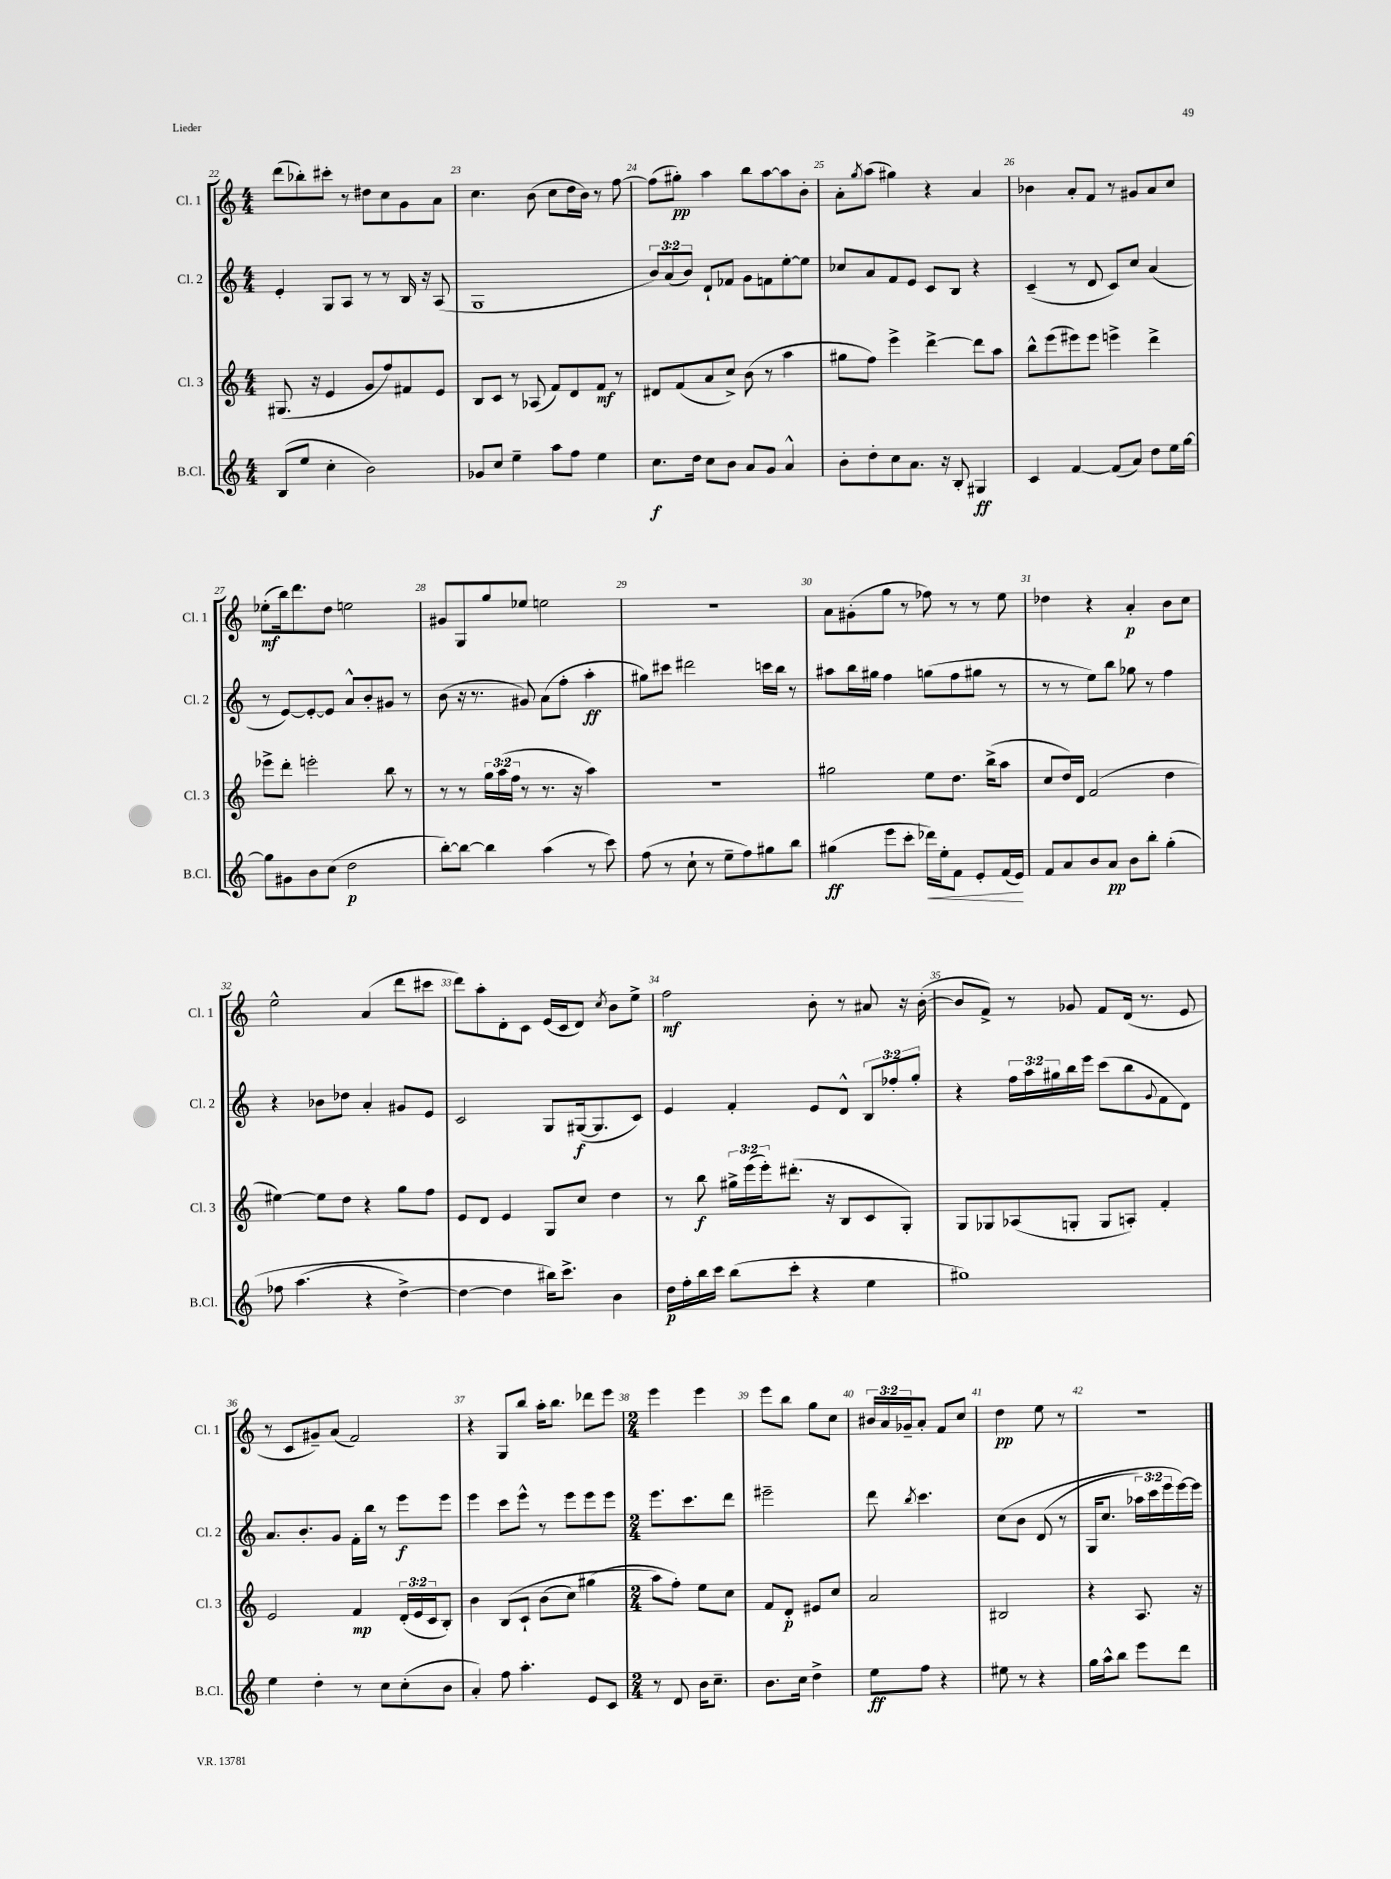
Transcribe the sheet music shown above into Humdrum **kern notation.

**kern	**kern	**kern	**kern
*staff4	*staff3	*staff2	*staff1
*clefG2	*clefG2	*clefG2	*clefG2
*k[]	*k[]	*k[]	*k[]
*M4/4	*M4/4	*M4/4	*M4/4
(8B/L	(8.G#/	4e'/	(8ddd\L
8ee/J	.	.	8bb-'\)
.	16r	.	.
4cc'\	4e/	8G/L	8ccc#'\J
.	.	8A/J	8r
2b\)	8g/L	8r	8dd#\L
.	8ff/)	8r	8cc\
.	8f#/	16B/	8g\
.	.	16r	.
.	8e/J	(8A/	8a\J
=	=	=	=
8g-/L	8B/L	1G	4.cc\
8cc/J	8c/J	.	.
4ee~\	8r	.	.
.	(8A-/	.	(8b\
8aa\L	8f/L)	.	8cc\L
8ff\J	8d/	.	16dd\L
.	.	.	16b\JJ)
4ee\	8f/J	.	8r
.	8r	.	[8ff\
=	=	=	=
8.cc\L	8d#/L	12b/L)	(8ff\]L
.	.	(12a/	.
.	(8f/	.	8gg#'\J)
.	.	12b/J)	.
16dd\Jk	.	.	.
8cc\L	8a/	8d`/L	4aa\
8b\J	8cc^/J)	8f-/J	.
8a/L	(8b\	8g\L	8bb\L
8g/J	8r	8f\	[8aa\
4a^^/	4aa\	[8ee'\	8aa\]
.	.	8ee\]J	8b'\J
=	=	=	=
8b'\L	8gg#\L	8cc-/L	8a'\L
.	.	.	8qgg/
8dd'\	8ff\J)	8a/	(8aa\J
8cc\	4eee^\	8f/	4gg#\)
8.a\J	.	8e/J	.
.	[4ddd^\	8c/L	4r
16r	.	.	.
8B'/	.	8B/J	.
4G#/	8ddd\]L	4r	4a/
.	8aa\J	.	.
=	=	=	=
4c/	8bb^^\L	(4c~/	4b-\
.	(8eee\	.	.
[4f/	8eee#\)	8r	8a'/L
.	8eee#\J	8d/	8f/J
(8f/]L	4eee^\	8c/L)	8r
8a/J)	.	8cc/J	8g#/L
8dd\L	4ddd^\	(4a/	8a/
16ee\L	.	.	8cc/J
[16gg\JJ	.	.	.
=	=	=	=
8gg\]L	8eee-^\L	8r	(8ee-'\L
8g#\	8ddd'\J	[8e/L)	16bb\k)
.	.	.	8.ddd\
8b\	2eee'\	8e'/_	.
(8cc\J	.	8e/]J	8dd\J
2dd\	.	8a^^/L	2ee\
.	.	8b'/	.
.	8bb\	8g#/J	.
.	8r	8r	.
=	=	=	=
[8bb'\L)	8r	(8b\	8g#/L
8bb\_J	8r	16r	8G/
.	.	8.r	.
4bb\]	24gg\LL	.	8gg/
.	(24aa\	.	.
.	24ff\JJ	.	.
.	8r	8g#/)	8ee-/J
(4aa\	8.r	(8a\L	2ee\
.	.	8ff'\J	.
.	16r	.	.
8r	4aa\)	4aa'\	.
8ccc\)	.	.	.
=	=	=	=
(8ff\	1r	8gg#\L)	1r
8r	.	8ccc#\J	.
8cc`\	.	2ddd#\	.
8r	.	.	.
8ee~\L	.	.	.
8ff\)	.	.	.
8gg#\	.	16ccc\LL	.
.	.	16bb\JJ	.
8bb\J	.	8r	.
=	=	=	=
(4gg#\	2gg#\	8aa#\L	8a\L
.	.	16bb\L	(8g#'\
.	.	16gg#\JJ	.
8eee\L	.	4ff\	8gg\J
8ccc'\J	.	.	8r
16ddd-\LL)	8ee\L	(8gg\L	8ff-\)
16ee'\J	.	.	.
8f\J	8.dd\J	8ff\	8r
8e'/L	.	8gg#\J	8r
.	(16bb^\LK	.	.
(16f/L	8aa\J	8r	8ee\
16e/JJ)	.	.	.
=	=	=	=
8f/L	8cc/L	8r	4dd-\
8a/	16dd/L)	8r	.
.	16d/JJ	.	.
8b/	(2f/	8ee\L)	4r
8a/J	.	8bb\J	.
8b\L	.	8gg-\	4a'/
8bb'\J	.	8r	.
&(4gg'\	4dd\	4ff\	8b\L
.	.	.	8cc\J
=	=	=	=
8ff-\	[4ee#\)	4r	2ee^^\
(4.aa\	.	.	.
.	8ee#\]L	8b-\L	.
.	8dd\J	8dd-\J	.
4r	4r	4a'/	(4a/
[4dd^\)	8gg\L	8g#/L	8ddd\L
.	8ff\J	8e/J	8ccc#\J
=	=	=	=
4dd\_	8e/L	2c/	8ddd\L)
.	8d/J	.	8aa'\
4dd\]	4e/	.	8d'\
.	.	.	8c\J
16bb#\LK&)	8G/L	8G/L	(16e/LL
8.ccc^\J	.	.	16c/J
.	8cc/J	([16G#/k	8d/J)
.	.	8.G#/]	.
.	.	.	8qcc/
4b\	4dd\	.	8b\L
.	.	8c/J)	8ee^\J
=	=	=	=
16dd\LL	8r	4e/	2ff\
16ff'\	.	.	.
16bb\	8bb\	.	.
16ccc\JJ	.	.	.
(8bb\L	24gg#^\LL	4f'/	.
.	(24eee\	.	.
.	24eee'\J)	.	.
8ccc'\J	(8.ddd#'\J	.	.
4r	.	8e/L	8b'\
.	16r	.	.
.	8B/L	8d^^/J	8r
4ee\	8c/	12B/L	8a#/
.	.	12ff-'/	.
.	8G'/J)	.	16r
.	.	12gg'/J	.
.	.	.	([16b'\
=	=	=	=
1gg#)	8G/L	4r	8b/]L
.	8G-/	.	8f^/J)
.	(8A-/	24ff\LL	8r
.	.	24aa\	.
.	.	24gg#\	.
.	8G'/J	16bb\	8g-/
.	.	16eee\JJ	.
.	8G/L	(8ccc\L	8f/L
.	8A'/J)	8bb\	(16d/Jk
.	.	.	8.r
.	.	8qqg/	.
.	4f'/	8f\	.
.	.	8d\J)	8e/
=	=	=	=
4ee\	2e/	8.a/L	8r
.	.	.	8c/L
.	.	8.b'/	.
4dd'\	.	.	8g#~/)
.	.	8g/J	(8a/J
8r	4f/	16f'\LL	2f/)
.	.	16bb\JJ	.
8cc\L	.	8r	.
(8cc'\	(24d'/LL	8eee\L	.
.	24e/	.	.
.	24c/J	.	.
8b\J	8B'/J)	8eee\J	.
=	=	=	=
4a'/)	4b\	4eee\	4r
8ff\	&(8B/L	8ccc\L	8G/L
4.aa'\	8c`/J	8eee^^\J	8bb/J
.	(8b\L	8r	16aa'\LK
.	.	.	8.bb\J
.	8cc\J)	8eee\L	.
8e/L	(4gg#\	8eee\	8ddd-\L
8c/J	.	8eee\J	8eee\J
=	=	=	=
*M2/4	*M2/4	*M2/4	*M2/4
8r	8aa\L&)	8.eee\L	4eee\
8d/	8ff'\J)	.	.
.	.	8.ccc\	.
16b\LK	8ee\L	.	4eee\
8.cc~\J	.	.	.
.	8cc\J	8ddd\J	.
=	=	=	=
8.b\L	8f/L	2eee#~\	8eee\L
.	8d'/J	.	8bb\J
16cc\Jk	.	.	.
4dd^\	8e#/L	.	8gg\L
.	8cc/J	.	8cc\J
=	=	=	=
8ee\L	2a/	8ddd\	24b#/LL
.	.	.	24a/
.	.	.	24g-~/J
.	.	8qbb/	.
8ff\J	.	4.ccc\	8a'/J
4r	.	.	8f/L
.	.	.	8cc/J
=	=	=	=
8ee#\	2B#/	&(8cc\L	4dd\
8r	.	8b\J	.
4r	.	(8d/	8ee\
.	.	8r	8r
=	=	=	=
16gg\LL	4r	16G/LK	2r
16aa^^\J	.	8.cc/J	.
8bb\J	.	.	.
8eee\L	8.A/	24aa-\LL)	.
.	.	24ccc\	.
.	.	24eee\	.
8ddd\J	.	[16eee\&)	.
.	16r	16eee\]JJ	.
==	==	==	==
*-	*-	*-	*-
